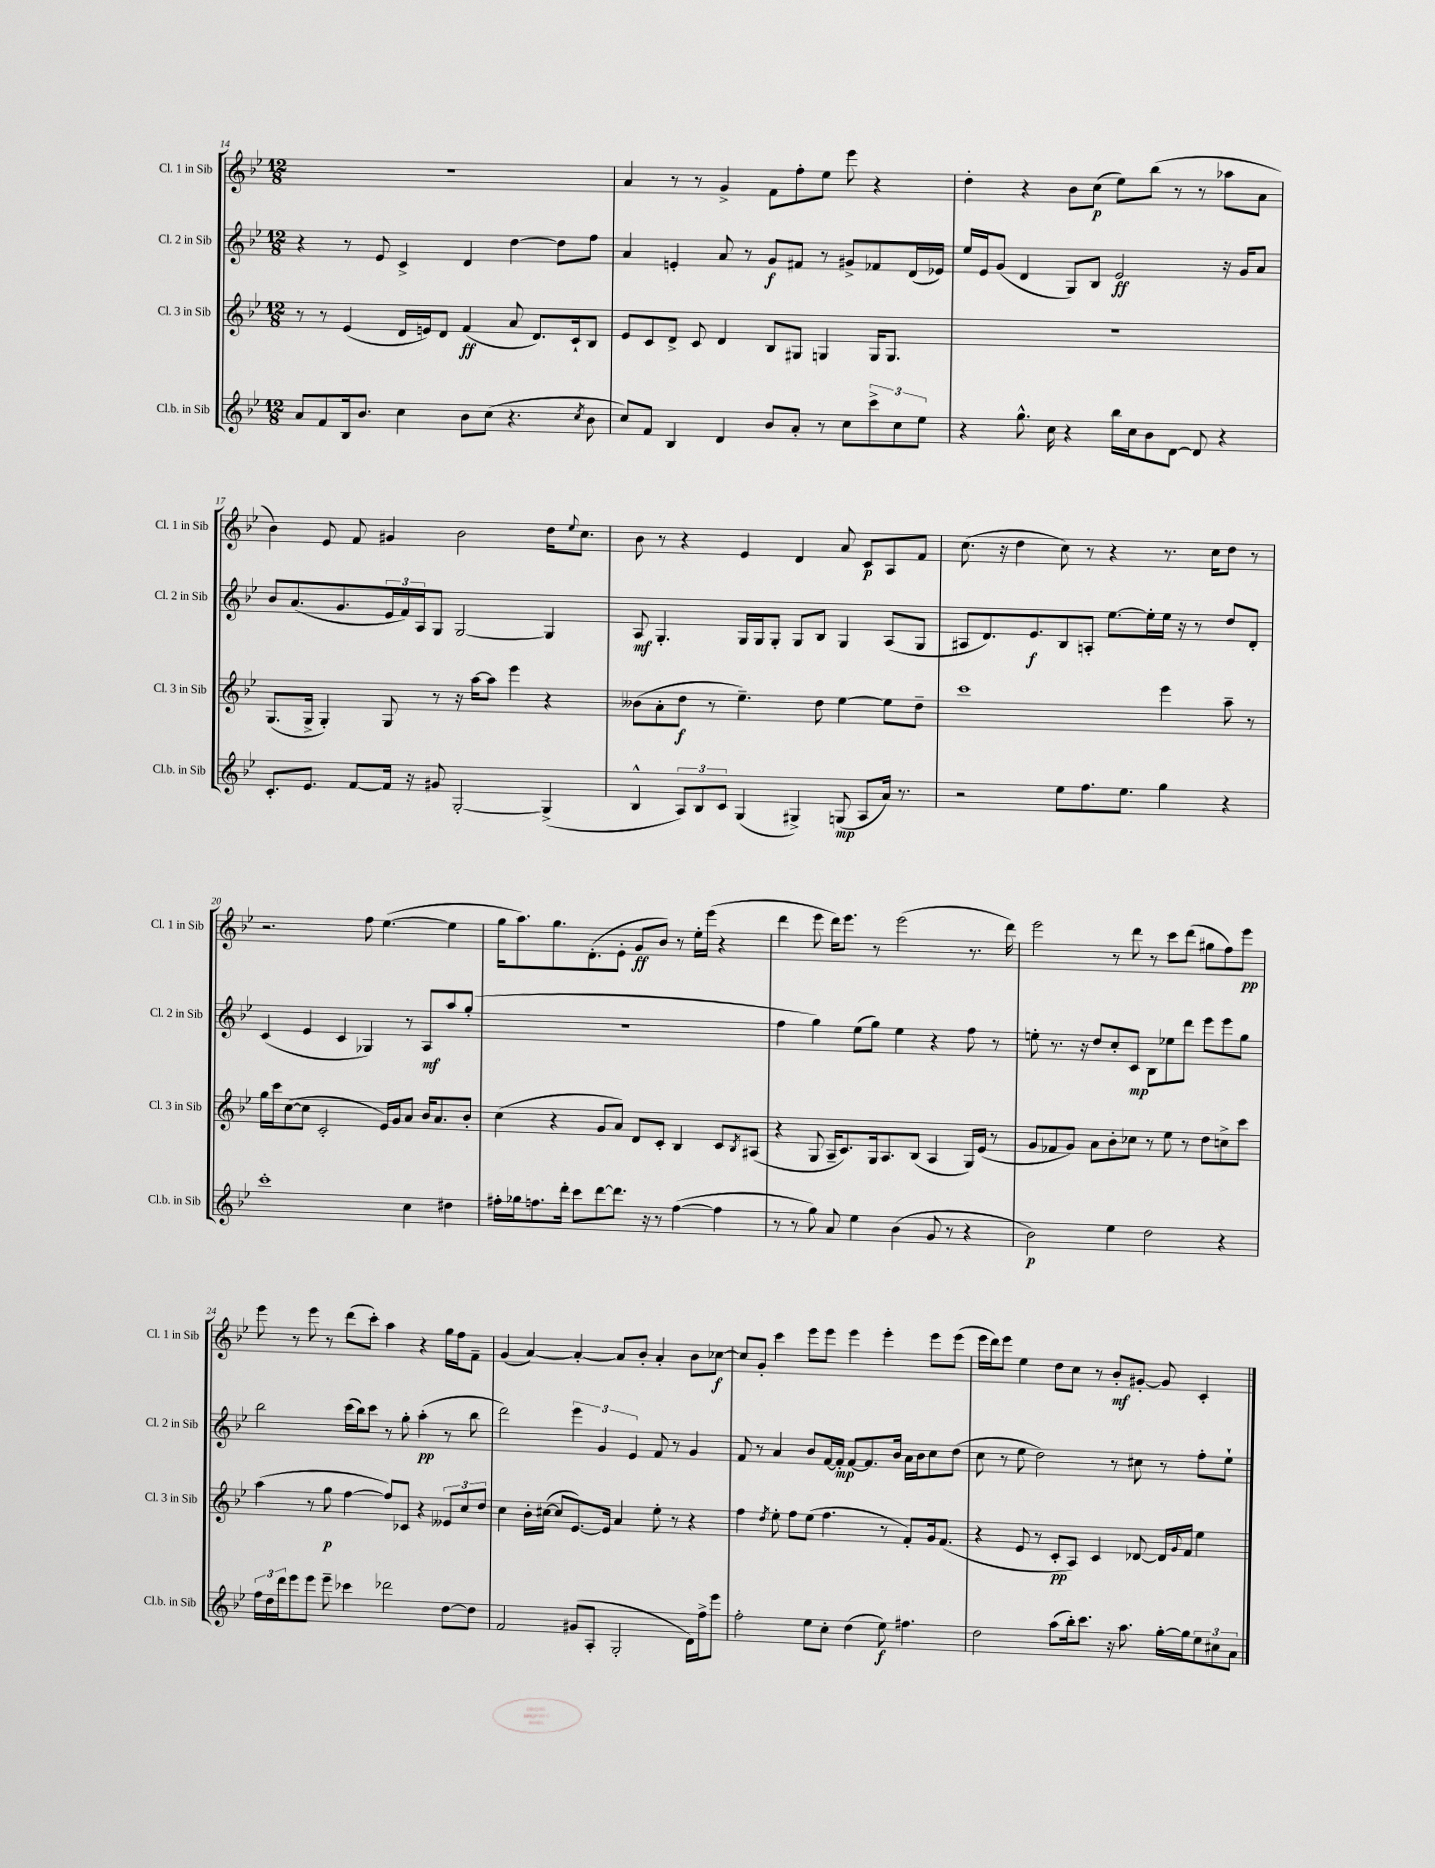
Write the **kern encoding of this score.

**kern	**dynam	**kern	**dynam	**kern	**dynam	**kern	**dynam
*part4	*part4	*part3	*part3	*part2	*part2	*part1	*part1
*staff4	*staff4	*staff3	*staff3	*staff2	*staff2	*staff1	*staff1
*I"Cl.b. in Sib	*	*I"Cl. 3 in Sib	*	*I"Cl. 2 in Sib	*	*I"Cl. 1 in Sib	*
*I'Cl.b. in Sib	*	*I'Cl. 3 in Sib	*	*I'Cl. 2 in Sib	*	*I'Cl. 1 in Sib	*
*clefG2	*	*clefG2	*	*clefG2	*	*clefG2	*
*k[b-e-]	*	*k[b-e-]	*	*k[b-e-]	*	*k[b-e-]	*
*M12/8	*	*M12/8	*	*M12/8	*	*M12/8	*
=14	=14	=14	=14	=14	=14	=14	=14
8a/L	.	8r	.	4r	.	1.r	.
8f/	.	8r	.	.	.	.	.
16B-/k	.	(4e-/	.	8r	.	.	.
8.b-/J	.	.	.	.	.	.	.
.	.	.	.	8e-/	.	.	.
4cc\	.	16d/LL	.	4c^/	.	.	.
.	.	16en/J)	.	.	.	.	.
.	.	8d/J	.	.	.	.	.
8b-\L	.	(4f/	ff	4d/	.	.	.
(8cc\J	.	.	.	.	.	.	.
4.r	.	8a/	.	[4dd\	.	.	.
.	.	8.d/L)	.	.	.	.	.
.	.	.	.	8dd\L]	.	.	.
.	.	16c`/k	.	.	.	.	.
8qcc/	.	.	.	.	.	.	.
8b-\	.	8B-/J	.	8ff\J	.	.	.
=15	=15	=15	=15	=15	=15	=15	=15
8cc/L)	.	8e-/L	.	4a/	.	4a/	.
8f/J	.	8c/	.	.	.	.	.
4B-/	.	8d^/J	.	4en'/	.	8r	.
.	.	8c/	.	.	.	8r	.
4d/	.	4d/	.	8a/	.	4g^/	.
.	.	.	.	8r	.	.	.
8b-/L	.	8B-/L	.	8g/L	f	8f\L	.
8a'/J	.	8G#X/J	.	8f#X/J	.	8ff'\	.
8r	.	4Gn/	.	8r	.	8ee-\J	.
8cc\L	.	.	.	8g#X^/L	.	8eee-\	.
12ccc^\	.	16G/KL	.	8f-X/	.	4r	.
.	.	8.G/J	.	.	.	.	.
12cc\	.	.	.	.	.	.	.
.	.	.	.	(16d/L	.	.	.
12ee-\J	.	.	.	.	.	.	.
.	.	.	.	16e-X/JJ)	.	.	.
=16	=16	=16	=16	=16	=16	=16	=16
4r	.	1.r	.	16ee-/LL	.	4dd'\	.
.	.	.	.	16e-/J	.	.	.
.	.	.	.	(8g/J	.	.	.
8.gg^^\	.	.	.	4d/	.	4r	.
16cc\	.	.	.	.	.	.	.
4r	.	.	.	8G/L)	.	8b-\L	.
.	.	.	.	8B-/J	.	(8cc\J	p
16bb-\LL	.	.	.	2e-/	ff	8ee-\L)	.
16cc\J	.	.	.	.	.	.	.
8b-\	.	.	.	.	.	(8bb-\J	.
[8d\J	.	.	.	.	.	8r	.
8d/]	.	.	.	.	.	8r	.
4r	.	.	.	16r	.	8aa-X\L	.
.	.	.	.	16g/KL	.	.	.
.	.	.	.	8a/J	.	8a\J	.
!!LO:LB:g=z
=17	=17	=17	=17	=17	=17	=17	=17
8.c'/L	.	(8.G/L	.	8b-/L	.	4b-\)	.
.	.	.	.	(8.a/	.	.	.
8.e-/J	.	16G^/Jk	.	.	.	.	.
.	.	4G'/)	.	.	.	8e-/	.
.	.	.	.	8.g/	.	.	.
[8f/L	.	.	.	.	.	8f/	.
16f/Jk]	.	8G/	.	24e-/L	.	4g#X/	.
.	.	.	.	24f/)	.	.	.
16r	.	.	.	.	.	.	.
.	.	.	.	24A/J	.	.	.
8g#X/	.	8r	.	8G/J	.	.	.
[2G'/	.	16r	.	[2G/	.	2b-\	.
.	.	[16aa\KL	.	.	.	.	.
.	.	8aa\J]	.	.	.	.	.
.	.	4eee-\	.	.	.	.	.
(4G^/]	.	4r	.	4G/]	.	16dd\KL	.
.	.	.	.	.	.	8qqee-/	.
.	.	.	.	.	.	8.cc\J	.
=18	=18	=18	=18	=18	=18	=18	=18
4B-^^/	.	(8b--X\L	.	8A/	mf	8b-\	.
.	.	8a'\	.	4.G'/	.	8r	.
12A/L)	.	8dd\J	f	.	.	4r	.
12B-/	.	.	.	.	.	.	.
.	.	8r	.	.	.	.	.
12c/J	.	.	.	.	.	.	.
(4G/	.	4.ee-~\)	.	16G/LL	.	4e-/	.
.	.	.	.	16G/J	.	.	.
.	.	.	.	8G'/J	.	.	.
4G#X^/)	.	.	.	8G/L	.	4d/	.
.	.	8dd\	.	8B-/J	.	.	.
(8Gn/	mp	[4ee-\	.	4G/	.	8a/	.
8A/L	.	.	.	.	.	8c/L	p
16a/Jk)	.	8ee-\L]	.	(8A/L	.	8A/	.
8.r	.	.	.	.	.	.	.
.	.	8dd~\J	.	8G/J	.	8f/J	.
=19	=19	=19	=19	=19	=19	=19	=19
2r	.	1ccc	.	8A#X/L	.	(8.cc\	.
.	.	.	.	8.d/)	.	.	.
.	.	.	.	.	.	16r	.
.	.	.	.	.	.	4dd\	.
.	.	.	.	8.e-/	f	.	.
8ee-\L	.	.	.	8B-/	.	8cc\)	.
8.ff\	.	.	.	8An'/J	.	8r	.
.	.	.	.	[8.ee-\L	.	4r	.
8.ee-\J	.	.	.	.	.	.	.
.	.	.	.	16ee-'\L]	.	.	.
4gg\	.	4eee-\	.	16ee-\JJ	.	8.r	.
.	.	.	.	16r	.	.	.
.	.	.	.	8r	.	.	.
.	.	.	.	.	.	16cc\KL	.
4r	.	8aa~\	.	8dd/L	.	8dd\J	.
.	.	8r	.	8d'/J	.	8r	.
!!LO:LB:g=z
=20	=20	=20	=20	=20	=20	=20	=20
1ccc'	.	16gg\LL	.	(4c/	.	2.r	.
.	.	16ccc\J	.	.	.	.	.
.	.	([8cc\	.	.	.	.	.
.	.	8cc\J]	.	4e-/	.	.	.
.	.	2c'/	.	.	.	.	.
.	.	.	.	4c/	.	.	.
.	.	.	.	4G-X/)	.	8ff\	.
.	.	16e-/LL)	.	.	.	([4.ee-\	.
.	.	16g/J	.	.	.	.	.
4cc\	.	8a/J	.	8r	.	.	.
.	.	16b-/KL	.	8A/L	mf	.	.
.	.	8.a/	.	.	.	.	.
4dd#X\	.	.	.	8aa/	.	4ee-\]	.
.	.	8b-'/J	.	(8gg'/J	.	.	.
=21	=21	=21	=21	=21	=21	=21	=21
16ff#X'\LL	.	(4cc\	.	1.r	.	16gg\KL	.
16gg-X\J	.	.	.	.	.	8.aa\)	.
8.ffn\	.	.	.	.	.	.	.
.	.	4r	.	.	.	8.gg\	.
16ddd'\Jk	.	.	.	.	.	.	.
8ccc\L	.	.	.	.	.	.	.
.	.	.	.	.	.	(8.d'\	.
[8ddd\	.	8g/L	.	.	.	.	.
8.ddd\J]	.	8a/J)	.	.	.	8e-'\J	.
.	.	8d/L	.	.	.	8g/L	ff
16r	.	.	.	.	.	.	.
8r	.	8c'/J	.	.	.	8b-/J)	.
([4ff\	.	4B-/	.	.	.	8r	.
.	.	.	.	.	.	16ee-'\LL	.
.	.	.	.	.	.	(16eee-\JJ	.
4ff\]	.	8c/L	.	.	.	4r	.
.	.	8qB-/	.	.	.	.	.
.	.	(8A#X/J	.	.	.	.	.
=22	=22	=22	=22	=22	=22	=22	=22
8r	.	4r	.	4ff\	.	4ddd\	.
8r	.	.	.	.	.	.	.
8gg\)	.	8G/	.	4gg\)	.	8eee-\	.
8a/	.	16A~/KL	.	.	.	16ddd\KL)	.
.	.	8.c/)	.	.	.	8.eee-\J	.
4ee-\	.	.	.	(8ee-\L	.	.	.
.	.	16G/k	.	8gg\J)	.	8r	.
.	.	8.A/	.	.	.	.	.
(4b-\	.	.	.	4ee-\	.	(2eee-\	.
.	.	(8B-/J	.	.	.	.	.
8g/	.	4A/	.	4r	.	.	.
8r	.	.	.	.	.	.	.
4r	.	16G/LL)	.	8ff\	.	8.r	.
.	.	(16e-/JJ	.	.	.	.	.
.	.	8r	.	8r	.	.	.
.	.	.	.	.	.	16ddd\)	.
=23	=23	=23	=23	=23	=23	=23	=23
2b-\)	p	8g/L	.	8een'\	.	2eee-\	.
.	.	8f-X/	.	8.r	.	.	.
.	.	8g/J)	.	.	.	.	.
.	.	.	.	16r	.	.	.
.	.	8a\L	.	8dd/L	.	.	.
4ee-\	.	8b-'\	.	8cc'/	.	8r	.
.	.	8cc-X\J	.	8c/J	mp	8ddd\	.
2dd\	.	8r	.	8B-\L	.	8r	.
.	.	8ee-\	.	8ee-X\	.	8ccc\L	.
.	.	8r	.	8ddd\J	.	(8ddd\J	.
.	.	8dd\L	.	8eee-\L	.	8gg#X\L	.
4r	.	8ccn^\	.	8eee-\	.	8ff\)	.
.	.	8ccc\J	.	8gg\J	.	8eee-\J	pp
!!LO:LB:g=z
=24	=24	=24	=24	=24	=24	=24	=24
24ff\LL	.	(4aa\	.	2bb-\	.	8eee-\	.
24dd\	.	.	.	.	.	.	.
24ddd\J	.	.	.	.	.	.	.
8eee-\	.	.	.	.	.	8r	.
8eee-\J	.	8r	.	.	.	8eee-\	.
8eee-~\	.	8gg\	p	.	.	8r	.
4ccc-X\	.	[4ff\	.	(16ccc\LL	.	(8ddd\L	.
.	.	.	.	16bb-\J)	.	.	.
.	.	.	.	8ccc\J	.	8ccc'\J)	.
2ddd-X\	.	8ff/L])	.	8r	.	4aa\	.
.	.	8c-X/J	.	8gg'\	.	.	.
.	.	4r	.	(4aa'\	pp	4r	.
[8dd\L	.	12e--X/L	.	8r	.	16gg\LL	.
.	.	.	.	.	.	16ff\J	.
.	.	12cc/	.	.	.	.	.
8dd\J]	.	.	.	8bb-\	.	8f~\J	.
.	.	12dd/J	.	.	.	.	.
=25	=25	=25	=25	=25	=25	=25	=25
2f/	.	4cc\	.	2ddd\)	.	(4g/	.
.	.	16b-'\LL	.	.	.	[4a/)	.
.	.	([16cc#X\JJ	.	.	.	.	.
.	.	8cc#/L]	.	.	.	.	.
(8g#X/L	.	[8.e-/)	.	6eee-\	.	4a'/_	.
8A'/J	.	.	.	.	.	.	.
.	.	.	.	6g/	.	.	.
.	.	16e-/Jk]	.	.	.	.	.
2G'/	.	4a/	.	.	.	8a/L]	.
.	.	.	.	6e-/	.	.	.
.	.	.	.	.	.	8b-'/J	.
.	.	8ee-'\	.	8f/	.	4a'/	.
.	.	8r	.	8r	.	.	.
16d\LL)	.	4r	.	4g/	.	8b-\L	.
16ff^\J	.	.	.	.	.	.	.
8eee-\J	.	.	.	.	.	[8cc-X\J	f
=26	=26	=26	=26	=26	=26	=26	=26
2ff'\	.	4ff\	.	8f/	.	8cc-/L]	.
.	.	.	.	8r	.	8g'/J	.
.	.	8qdd/	.	.	.	.	.
.	.	8ee-'\	.	4a/	.	4ccc\	.
.	.	8ff\L	.	.	.	.	.
8ee-\L	.	(8ee-\J	.	8b-/L	.	8eee-\L	.
8cc'\J	.	4.ff\	.	[16f/L	.	8eee-\J	.
.	.	.	.	16f'/JJ]	mp	.	.
(4dd\	.	.	.	[8f/L	.	4eee-\	.
.	.	.	.	8.f/]	.	.	.
8ee-\)	f	8r	.	.	.	4eee-'\	.
.	.	.	.	16b-/Jk	.	.	.
4.ff#X\	.	8f'/L)	.	16a\LL	.	.	.
.	.	.	.	16b-\J	.	.	.
.	.	16g/k	.	8cc\	.	8eee-\L	.
.	.	(8.f/J	.	.	.	.	.
.	.	.	.	(8dd\J	.	(8eee-\J	.
=27	=27	=27	=27	=27	=27	=27	=27
2dd\	.	4r	.	8cc\	.	16eee-\LL	.
.	.	.	.	.	.	16ddd\J)	.
.	.	.	.	8r	.	8eee-\J	.
.	.	8e-/	.	8ee-\	.	4ee-\	.
.	.	8r	.	2dd\)	.	.	.
(8aa\L	.	8c'/L	pp	.	.	8dd\L	.
16bb-'\k)	.	8A/J)	.	.	.	8cc\J	.
8.ccc\J	.	.	.	.	.	.	.
.	.	4c/	.	.	.	8r	.
16r	.	.	.	8r	.	8b-'/L	mf
8.aa\	.	.	.	.	.	.	.
.	.	[8d-X/	.	8cc#X\	.	[8g#X'/J	.
[16gg'\LL	.	16d-/LL]	.	8r	.	8g#/]	.
.	.	8qqg/	.	.	.	.	.
16gg\J]	.	16f/JJ	.	.	.	.	.
12ee-\	.	4ee-\	.	8ff'\L	.	4c'/	.
12cc#X\	.	.	.	.	.	.	.
.	.	.	.	8ee-`\J	.	.	.
12a\J	.	.	.	.	.	.	.
==	==	==	==	==	==	==	==
*-	*-	*-	*-	*-	*-	*-	*-
